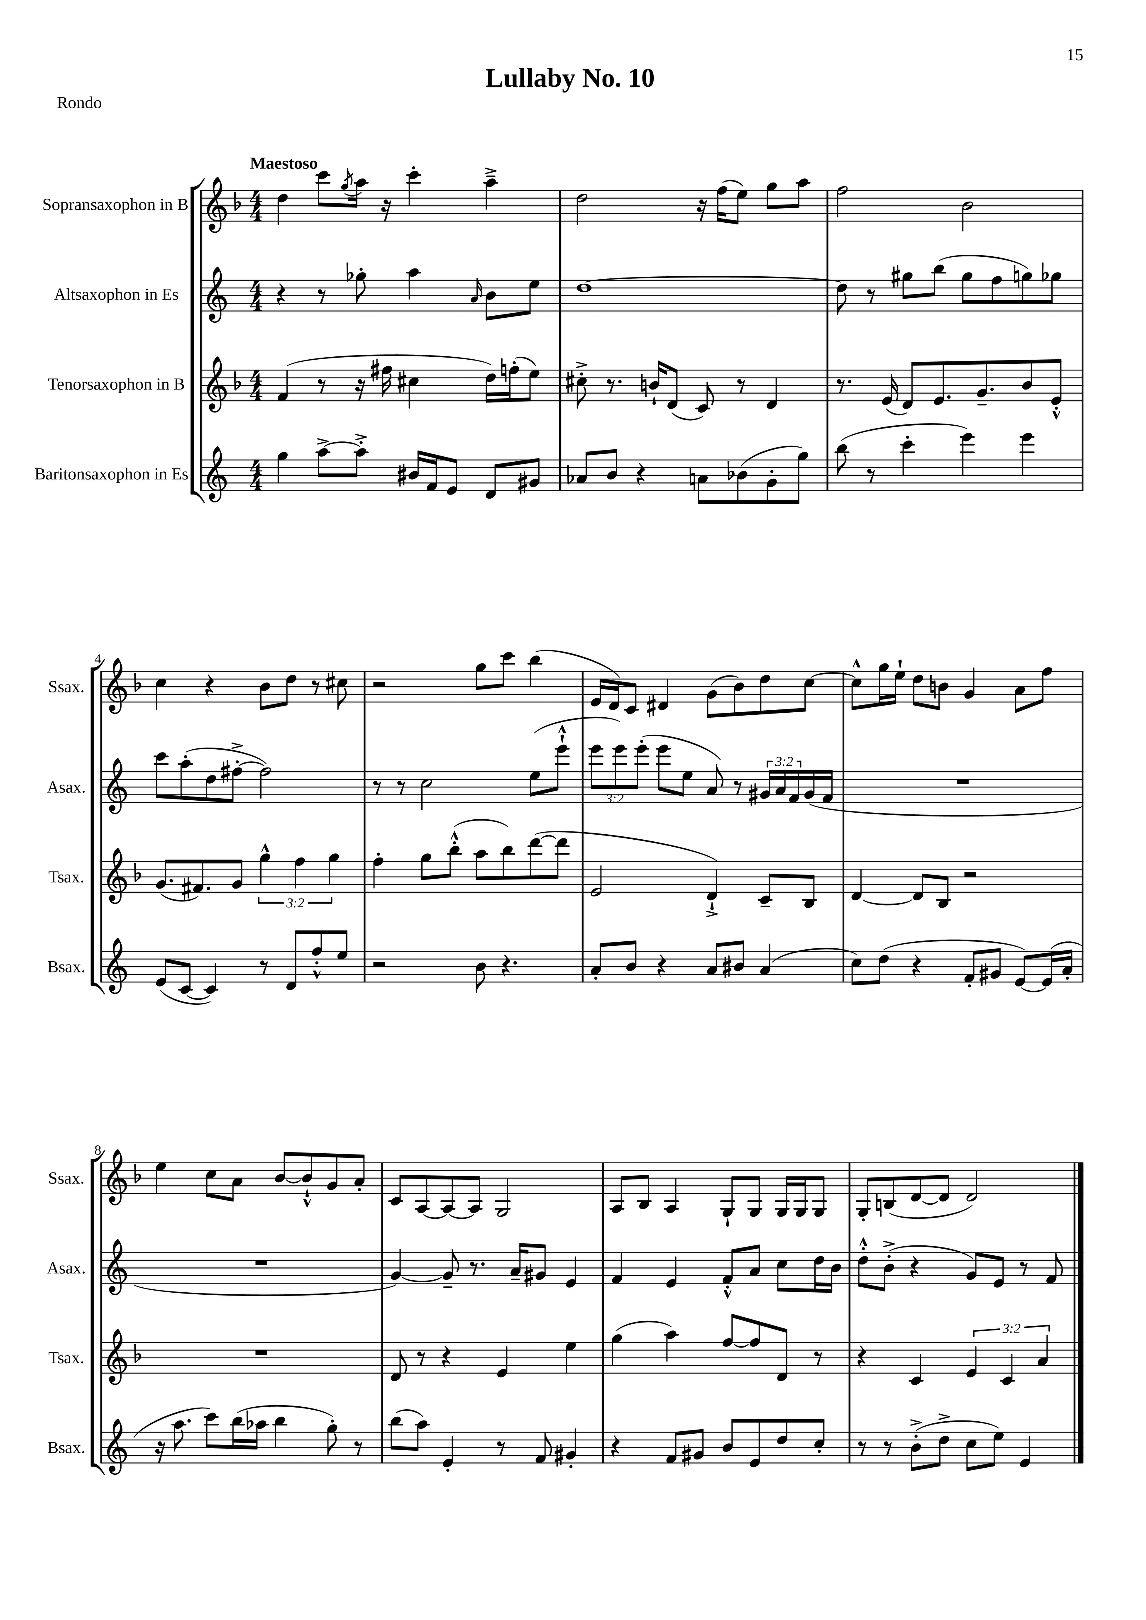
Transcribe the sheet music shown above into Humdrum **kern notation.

**kern	**kern	**kern	**kern
*staff4	*staff3	*staff2	*staff1
*clefG2	*clefG2	*clefG2	*clefG2
*k[]	*k[b-]	*k[]	*k[b-]
*M4/4	*M4/4	*M4/4	*M4/4
4gg	(4f	4r	4dd
[8aa^	8r	8r	8ccc
.	.	.	8qgg
8aa'^]	16r	8gg-'	16aa
.	16ff#	.	16r
16b#	4cc#	4aa	4ccc'
16f	.	.	.
8e	.	.	.
.	.	16qqa	.
8d	16dd)	8b	4aa~^
.	(16ff'	.	.
8g#	8ee)	8ee	.
=	=	=	=
8a-	8cc#'^	[1dd	2dd
8b	8.r	.	.
4r	.	.	.
.	16b`	.	.
.	(8d	.	.
8a	8c)	.	16r
.	.	.	(16ff
(8b-	8r	.	8ee)
8g'	4d	.	8gg
8gg)	.	.	8aa
=	=	=	=
(8bb	8.r	8dd]	2ff
8r	.	8r	.
.	(16e	.	.
4ccc'	8d)	8gg#	.
.	8.e	(8bb	.
4eee)	.	8gg#	2b-
.	8.g~	.	.
.	.	8ff	.
4eee	8b-	8gg)	.
.	8e'^^	8gg-	.
=	=	=	=
(8e	(8.g	8ccc	4cc
[8c	.	(8aa'	.
.	8.f#)	.	.
4c])	.	8dd	4r
.	8g	[8ff#'^	.
8r	6gg^^	2ff#])	8b-
8d	.	.	8dd
.	6ff	.	.
8ff'^^	.	.	8r
.	6gg	.	.
8ee	.	.	8cc#
=	=	=	=
2r	4ff'	8r	2r
.	.	8r	.
.	8gg	2cc	.
.	(8bb-'^^	.	.
8b	8aa	.	8gg
4.r	8bb-)	.	8ccc
.	([8ddd	(8ee	(4bb-
.	8ddd]	8eee`^^	.
=	=	=	=
8a'	2e	12eee	16e
.	.	.	16d)
.	.	12eee)	.
8b	.	.	8c
.	.	(12eee'	.
4r	.	8eee	4d#
.	.	8ee	.
8a	4d`^)	8a)	(8g
8b#	.	8r	8b-)
(4a	8c~	24g#	8dd
.	.	24a	.
.	.	24f	.
.	8B-	(16g#	[8cc
.	.	16f	.
=	=	=	=
8cc)	[4d	1r	8cc^^]
(8dd	.	.	16gg
.	.	.	16ee`
4r	8d]	.	8dd
.	8B-	.	8b
8f'	2r	.	4g
8g#	.	.	.
[8e)	.	.	8a
(16e]	.	.	8ff
16a'	.	.	.
=	=	=	=
16r	1r	1r	4ee
8.aa	.	.	.
8ccc)	.	.	8cc
(16bb	.	.	8a
16aa-	.	.	.
4bb	.	.	[8b-
.	.	.	8b-`^^]
8gg')	.	.	8g
8r	.	.	8a'
=	=	=	=
(8bb	8d	[4g)	8c
8aa)	8r	.	[8A
4e'	4r	8g~]	8A_
.	.	8.r	8A]
8r	4e	.	2G
.	.	16a~	.
8f	.	8g#	.
4g#'	4ee	4e	.
=	=	=	=
4r	(4gg	4f	8A
.	.	.	8B-
8f	4aa)	4e	4A
8g#	.	.	.
8b	[8ff	8f'^^	8G`
8e	8ff]	8a	8G
8dd	8d	8cc	16G
.	.	.	16G
8cc'	8r	16dd	8G
.	.	16b	.
=	=	=	=
8r	4r	8dd'^^	8G'
8r	.	(8b'^	(8B
(8b'^	4c	4r	[8d
8dd^	.	.	8d]
8cc	6e	8g)	2d)
8ee)	.	8e	.
.	6c	.	.
4e	.	8r	.
.	6a	.	.
.	.	8f	.
==	==	==	==
*-	*-	*-	*-
